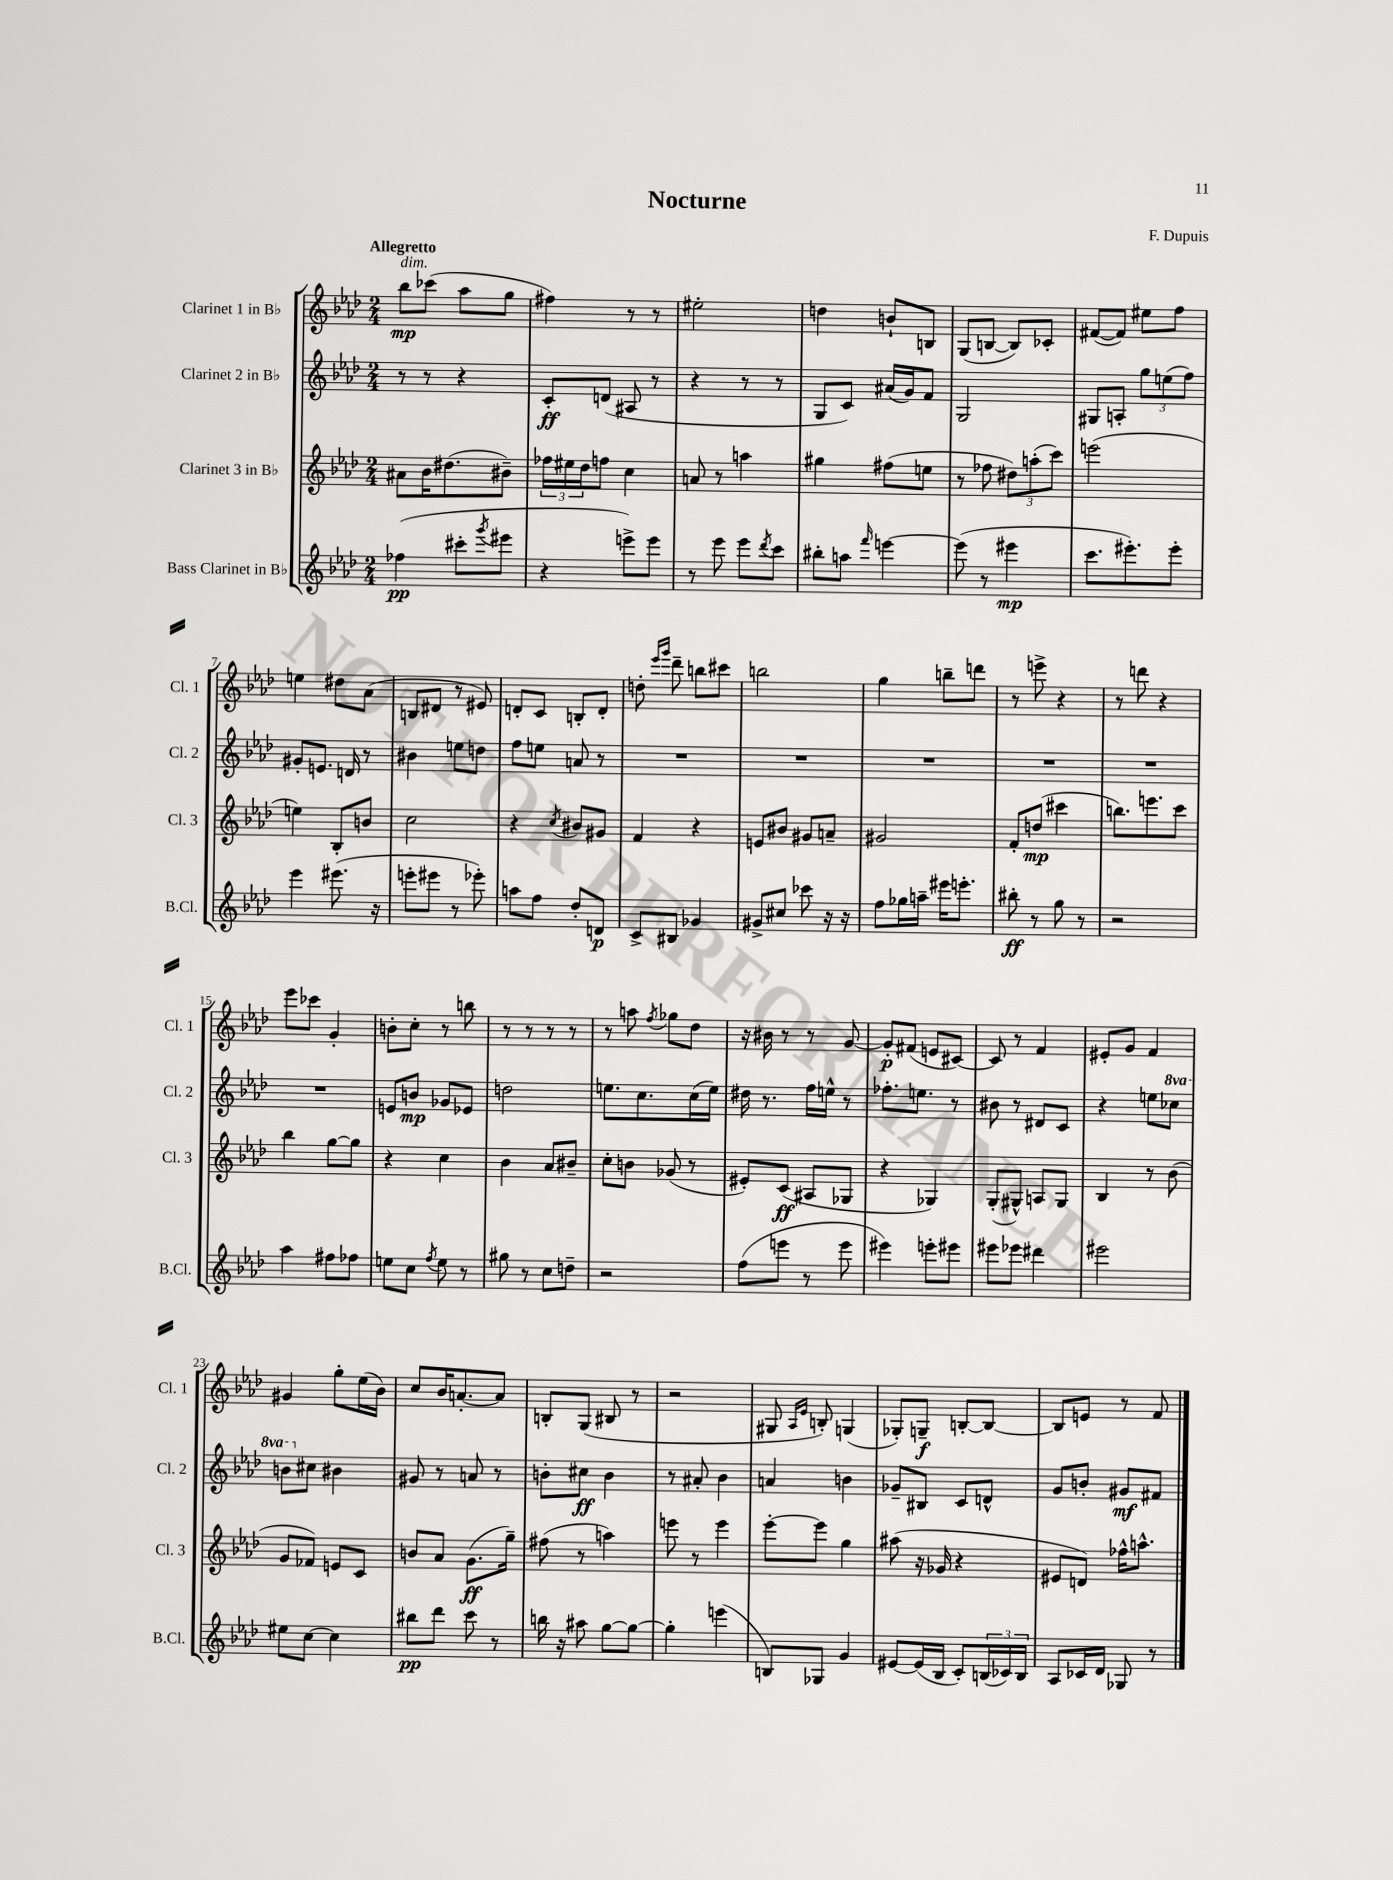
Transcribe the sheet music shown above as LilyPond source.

\header { title = "Nocturne" composer = "F. Dupuis" }
<<
\new StaffGroup <<
\new Staff = "s0" \with { instrumentName = "Clarinet 1 in Bb" shortInstrumentName = "Cl. 1" } {
    \clef treble \key aes \major \numericTimeSignature \time 2/4 \tempo "Allegretto"
    bes''8\mp^\markup { \italic "dim." } ces'''8( aes''8 g''8 |
    fis''4) r8 r8 |
    eis''2-. |
    d''4 b'8-! b8 |
    g8( b8~ b8) ces'8-. |
    fis'8~( fis'8) eis''8 f''8 |
    e''4 dis''8 aes'8( |
    b8 dis'8 r8 eis'8) |
    d'8-. c'8 b8-. d'8-. |
    d''8-. \grace { ees'''16 g'''16 } des'''8-- b''8 cis'''8 |
    b''2 |
    g''4 b''8-- d'''8 |
    r8 e'''8-> r4 |
    r8 d'''8 r4 |
    ees'''8 ces'''8 g'4-. |
    b'8-. c''8-. r8 b''8 |
    r8 r8 r8 r8 |
    r8 a''8 \acciaccatura { f''8 } ges''8 des''8 |
    r16 bis'16 r8 r8 g'8~ |
    g'8-.\p fis'8( e'8 cis'8~) |
    cis'8 r8 f'4 |
    eis'8-. g'8 f'4 |
    gis'4 g''8-. ees''16( bes'16) |
    c''8 bes'16 a'8.~-. a'8 |
    b8-. g8( bis8 r8 |
    r2 |
    gis8 \grace { aes16 ees'16 } b8-.) g4( |
    ges8-.) g8--\f b8~-. b8~ |
    b8 e'8 r8 f'8 \bar "|." |
}
\new Staff = "s1" \with { instrumentName = "Clarinet 2 in Bb" shortInstrumentName = "Cl. 2" } {
    \clef treble \key aes \major \numericTimeSignature \time 2/4 \set Staff.ottavationMarkups = #ottavation-simple-ordinals
    r8 r8 r4 |
    c'8-.\ff d'8( ais8 r8 |
    r4 r8 r8 |
    g8 c'8) ais'16( g'16) f'8 |
    g2 |
    gis8 a8-. \tuplet 3/2 { g''8 e''8( f''8) } |
    gis'8-. e'8. d'16 r8 |
    bis'4 e''8 d''8 |
    f''8 e''8 a'8 r8 |
    R2 |
    R2 |
    R2 |
    R2 |
    R2 |
    R2 |
    e'8 b'8\mp ges'8 ees'8 |
    d''2 |
    e''8. c''8. c''16( e''16) |
    dis''16 r8. f''16 e''16-^ r8 |
    fes''8.-. e''8. r8 |
    bis'8 r8 dis'8 c'8 |
    r4 e''8 \ottava #1 ces'''8 |
    b''8 \ottava #0 cis''8 bis'4 |
    gis'8 r8 a'8 r8 |
    b'8-. cis''8\ff b'4 |
    r8 ais'8-. bes'4 |
    a'4 b'4 |
    ges'8-- bis8 c'8 d'8-^ |
    g'8 b'8-. gis'8\mf fis'8 \bar "|." |
}
\new Staff = "s2" \with { instrumentName = "Clarinet 3 in Bb" shortInstrumentName = "Cl. 3" } {
    \clef treble \key aes \major \numericTimeSignature \time 2/4
    ais'8 bes'16 dis''8.( bis'8--) |
    \tuplet 3/2 { fes''16 eis''16 des''16 } f''8 c''4 |
    a'8 r8 a''4 |
    gis''4 fis''8( e''8 |
    r8 fes''8 \tuplet 3/2 { dis''8) a''8-.( c'''8) } |
    e'''2( |
    e''4) bes8-. b'8 |
    c''2 |
    r4 \acciaccatura { c''8 } bis'8 gis'8 |
    f'4 r4 |
    e'8 bis'8 gis'8 a'8-- |
    gis'2 |
    f'8-. d''8\mp( cis'''4 |
    b''8.) e'''8. c'''8 |
    bes''4 g''8~ g''8 |
    r4 c''4 |
    bes'4 aes'8 bis'8-- |
    c''8-. b'8 ges'8( r8 |
    eis'8-.) c'8\ff( ais8 ges8 |
    r4 ges4) |
    g8-.( gis8-^) a8 gis8 |
    bes4 r8 bes'8( |
    g'8 fes'8) e'8 c'8 |
    b'8 aes'8 g'8.\ff( g''16--) |
    fis''8( r8 a''4) |
    e'''8 r8 e'''4 |
    ees'''8~-. ees'''8 g''4 |
    ais''8( r16 ges'16 r4 |
    eis'8 d'8) fes''16-^ a''8.-^ \bar "|." |
}
\new Staff = "s3" \with { instrumentName = "Bass Clarinet in Bb" shortInstrumentName = "B.Cl." } {
    \clef treble \key aes \major \numericTimeSignature \time 2/4
    fes''4\pp( cis'''8-. \acciaccatura { g'''8 } eis'''8 |
    r4 e'''8->) e'''8 |
    r8 ees'''8 ees'''8 \acciaccatura { des'''8 } c'''8 |
    bis''8-. a''8 \grace { f'''16 } e'''4~ |
    e'''8( r8 eis'''4\mp |
    c'''8. eis'''8.-.) eis'''8-. |
    ees'''4 eis'''8.( r16 |
    e'''8-. eis'''8 r8 ees'''8-.) |
    a''8 f''8 des''8-. d'8\p |
    c'8-> bis8 ges'4 |
    gis'8-> cis''8 ces'''8 r16 r16 |
    f''8 ges''16 a''16-- eis'''16 e'''8.-. |
    bis''8-.\ff r8 g''8 r8 |
    r2 |
    aes''4 fis''8 fes''8 |
    e''8 c''8 \acciaccatura { f''8 } e''8 r8 |
    gis''8 r8 c''8 d''8-- |
    r2 |
    f''8( e'''8 r8 e'''8 |
    eis'''4) e'''8-. eis'''8 |
    eis'''8 ees'''8 dis'''4 |
    eis'''2 |
    eis''8 c''8~ c''4 |
    bis''8\pp des'''8 c'''8 r8 |
    b''16 r16 ais''8 g''8~ g''8~ |
    g''4-. e'''4( |
    b8) ges8 g'4 |
    eis'8~ eis'16( bes16 c'8-.) \tuplet 3/2 { b16( ces'16) b16 } |
    aes8 ces'16 des'16 ges8 r8 \bar "|." |
}
>>
>>
